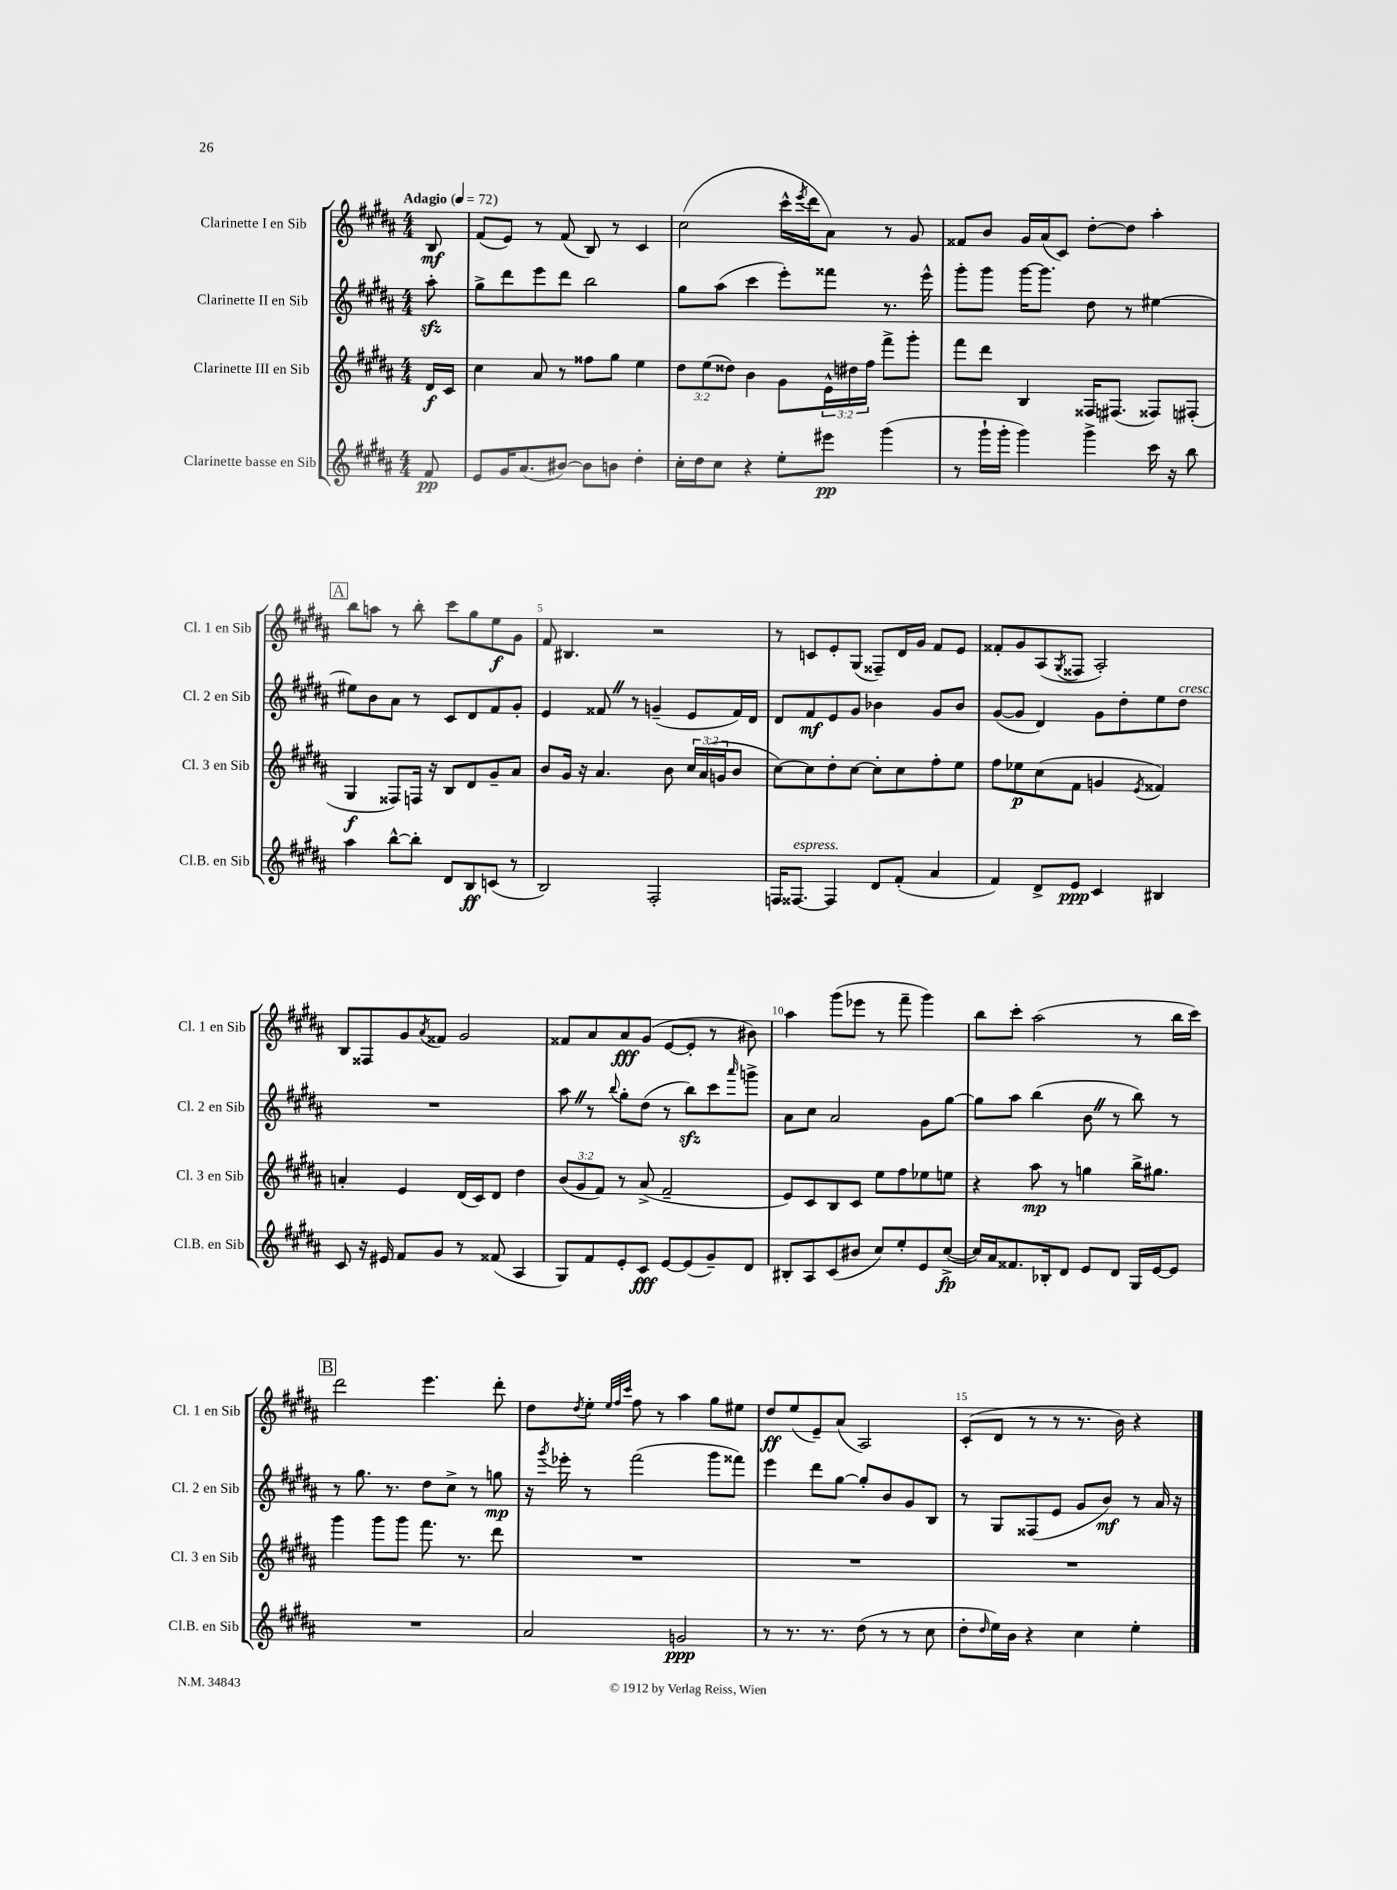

**kern	**kern	**kern	**kern
*staff4	*staff3	*staff2	*staff1
*clefG2	*clefG2	*clefG2	*clefG2
*k[f#c#g#d#a#]	*k[f#c#g#d#a#]	*k[f#c#g#d#a#]	*k[f#c#g#d#a#]
*M4/4	*M4/4	*M4/4	*M4/4
*MM72	*MM72	*MM72	*MM72
8f#/	16d#/LL	8aa#'\	8B/
.	16c#/JJ	.	.
=	=	=	=
8e/L	4cc#\	8gg#^\L	(8f#/L
16g#/K	.	8ddd#\	8e/J)
(8.a#/	.	.	.
.	8a#/	8eee\	8r
[8b#/J)	8r	8ddd#\J	(8f#/
8b#\]L	8ff##\L	2bb\	8B/)
8b\J	8gg#\J	.	8r
4dd#'\	4ee\	.	4c#/
=	=	=	=
16cc#'\LL	12dd#\L	8gg#\L	(2cc#\
16dd#\J	.	.	.
.	(12ee\	.	.
8cc#\J	.	(8aa#\J	.
.	12dd##\J)	.	.
4r	4b\	4ccc#\	.
8ee'\L	8g#\L	8eee'\L)	16ccc#^^\LL
.	.	.	8qeee/
.	.	.	16ddd#\J
8eee#\J	24e^^\L	8fff##\J	8a#\J)
.	24dd#\	.	.
.	24ff#\JJ	.	.
(4ggg#\	8fff#^\L	8.r	8r
.	8ggg#'\J	.	8g#/
.	.	16eee^^\	.
=	=	=	=
8r	8fff#\L	8ggg#'\L	8f##/L
16ggg#`\LL	8ddd#\J	8ggg#\J	8b/J
16ggg#'\JJ	.	.	.
4ggg#\)	4B/	[16ggg#\LK	16g#/LL
.	.	8.ggg#\]J	(16a#/J
.	.	.	8c#/J)
4ggg#^\	16F##/LK	8dd#\	[8dd#'\L
.	(8.F#/J	.	.
.	.	8r	8dd#\]J
16ccc#\	8F##/L)	[4ee#\	4aa#'\
16r	.	.	.
8bb\	(8F#'/J	.	.
=	=	=	=
4aa#\	4G#/	8ee#\]L	8bb\L
.	.	8b\	8aa\J
[8bb^^\L	8F##/L)	8a#\J	8r
8bb'\]J	16F/Jk	8r	8bb'\
.	16r	.	.
8d#/L	8B/L	8c#/L	8ccc#\L
8B/	8d#/	8d#/	8gg#\
(8c/J	8g#~/	8f#/	8ee\
8r	8a#/J	8g#'/J	8g#\J
=	=	=	=
2B/)	8b/L	4e/	8f#/
.	16g#/Jk	.	4.B#/
.	16r	.	.
.	4.a#/	8f##/	.
.	.	8r	.
2F#'/	.	(4g~/	2r
.	8b\	.	.
.	24cc#/LL	8e/L	.
.	(24a#/	.	.
.	24g/J	.	.
.	8b/J	16f##/L)	.
.	.	16d#/JJ	.
=	=	=	=
16F/LK	[8cc#\L)	8d#/L	8r
[8.F##/J	.	.	.
.	8cc#\]	8f#/	8c/L
4F##/]	8dd#'\	8e/	8e'/
.	[8cc#\J	8g#/J	(8G#/J
8d#/L	8cc#'\]L	4b-\	8F##~/L)
(8f#'/J	8cc#\	.	16d#/L
.	.	.	16g#/JJ
4a#/	8ff#'\	8g#/L	8f#/L
.	8ee\J	8b-/J	8e/J
=	=	=	=
4f#/)	8ff#\L	([8g#/L	8f##'/L
.	8ee-\	8g#/]J	8g#/
8d#^/L	(8cc#\	4d#/)	(8A#/
.	.	.	8qG#/
8e/J	8f#\J	.	8F##/J
4c#/	4g/	8g#\L	2A#'/)
.	.	8dd#'\	.
.	8qe/	.	.
4B#/	4f##/)	8ee\	.
.	.	8dd#\J	.
=	=	=	=
8c#/	4a'/	1r	8B/L
16r	.	.	8F##/
16e#/	.	.	.
8f#/L	4e/	.	8g#/
.	.	.	8qa#/
8g#/J	.	.	8f##/J
8r	(16d#/LL	.	2g#/
.	16c#/J)	.	.
(8f##/	8d#/J	.	.
4A#/	4dd#\	.	.
=	=	=	=
8G#/L)	(12b/L	8aa#\	8f##/L
.	12g#/	.	.
8f#/	.	8r	8a#/
.	12f#/J)	.	.
.	.	8qqbb/	.
8e'/	8r	8gg#'\L	8a#/
8c#/J	(8a#^/	(8dd#\J	(8g#/J
[8e/L	2f#~/	8r	[8e/L
(8e/]	.	8bb\L)	8e'/]J
8g#~/)	.	8ccc#\	8r
.	.	16qqaaa#/	.
8d#/J	.	8ggg^\J	8b#\)
=	=	=	=
8B#'/L	8e/L)	8a#\L	4aa#\
8A#/	8c#/	8cc#\J	.
(8c#/	8B/	2a#/	(8ggg#\L
8b#/J	8c#/J	.	8eee-\J
8cc#/L)	8ee\L	.	8r
8ee'/	8ff#\	.	8fff#~\
8e/	8ee-\	8g#\L	4ggg#\)
([8cc#^/J	8ee\J	[8gg#\J	.
=	=	=	=
16cc#/]LL)	4r	8gg#\]L	8bb\L
16a#/J	.	.	.
8.f##/	.	8aa#\J	8ccc#'\J
.	8aa#\	(4bb\	(2aa#\
16B-'/k	.	.	.
8d#/J	8r	.	.
8e/L	4gg\	8b\	.
8d#/J	.	8r	.
16G#/LL	16bb^\LK	8bb\)	8r
[16e/J	8.gg#\J	.	.
8e/]J	.	8r	16bb\LL
.	.	.	16ccc#\JJ)
=	=	=	=
1r	4ggg#\	8r	2ddd#\
.	.	8.gg#\	.
.	8ggg#\L	.	.
.	.	8.r	.
.	8ggg#\J	.	.
.	8.fff#\	8dd#\L	4.eee\
.	.	8cc#^\J	.
.	8.r	.	.
.	.	8r	.
.	8ddd#\	8gg\	8ddd#'\
=	=	=	=
2a#/	1r	16r	8dd#\L
.	.	8qggg#/	.
.	.	16eee-'\	.
.	.	.	8qdd#/
.	.	8r	8ee'\J
.	.	.	32qqee/LLL
.	.	.	32qqff#/
.	.	.	32qqccc#/JJJ
.	.	(2fff#\	8ff#\
.	.	.	8r
2g/	.	.	4aa#\
.	.	8ggg#\L	8gg#\L
.	.	8fff##\J)	8ee#\J
=	=	=	=
8r	1r	4eee\	8dd#/L
8.r	.	.	(8ee/
.	.	8ddd#\L	8e~/)
8.r	.	.	.
.	.	[8gg#\J	(8a#/J
(8dd#\	.	8gg#'/]L	2A#/)
8r	.	8b/	.
8r	.	8g#/	.
8cc#\	.	8B/J	.
=	=	=	=
8dd#'\L	1r	8r	(8c#'/L
16qqdd#/	.	.	.
16ee\L)	.	8G#/L	8d#/J
16b\JJ	.	.	.
4r	.	(8F##/	8r
.	.	8e/J	8r
4cc#\	.	8g#/L	8.r
.	.	8b/J)	.
.	.	.	16b\)
4ee'\	.	8r	4r
.	.	16a#/	.
.	.	16r	.
==	==	==	==
*-	*-	*-	*-
